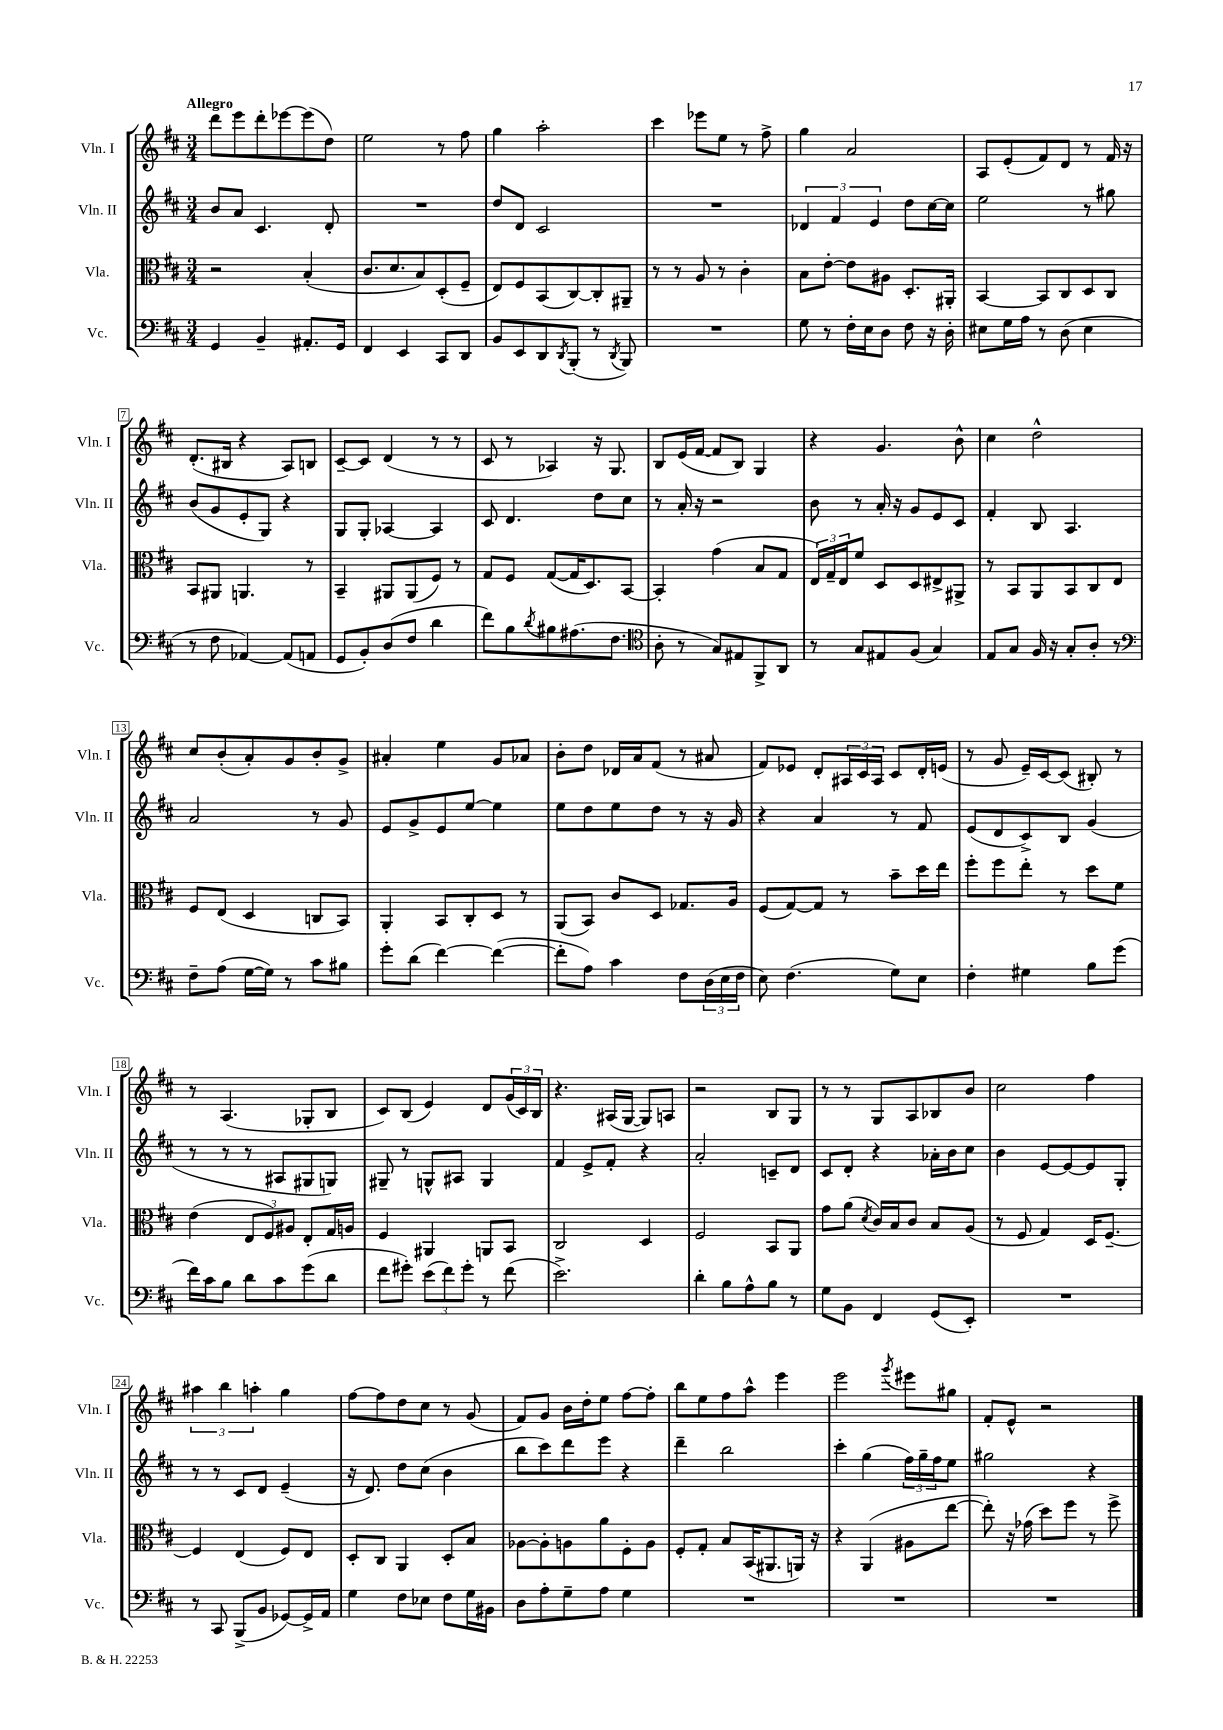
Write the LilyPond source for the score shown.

<<
\new StaffGroup <<
\new Staff = "s0" \with { instrumentName = "Vln. I" shortInstrumentName = "Vln. I" } {
    \clef treble \key d \major \numericTimeSignature \time 3/4 \tempo "Allegro"
    d'''8 e'''8 d'''8-. ees'''8~ ees'''8( d''8) |
    e''2 r8 fis''8 |
    g''4 a''2-. |
    cis'''4 ees'''8 e''8 r8 fis''8-> |
    g''4 a'2 |
    a8 e'8-.( fis'8) d'8 r8 fis'16 r16 |
    d'8.-.( bis16 r4 a8) b8 |
    cis'8~-- cis'8 d'4( r8 r8 |
    cis'8 r8 aes4) r16 g8. |
    b8 e'16( fis'16~ fis'8 b8) g4 |
    r4 g'4. b'8-^ |
    cis''4 d''2-^ |
    cis''8 b'8-.( a'8-.) g'8 b'8-. g'8-> |
    ais'4-. e''4 g'8 aes'8 |
    b'8-. d''8 des'16 a'16 fis'8( r8 ais'8 |
    fis'8) ees'8 d'8-. \tuplet 3/2 { ais16 cis'16 ais16 } cis'8 d'16-. e'16( |
    r8 g'8 e'16--) cis'16~ cis'8( bis8-.) r8 |
    r8 a4.( ges8-. b8 |
    cis'8) b8( e'4) d'8 \tuplet 3/2 { g'16( cis'16) b16 } |
    r4. ais16( g16~ g8) a8 |
    r2 b8 g8 |
    r8 r8 g8 a8 bes8 b'8 |
    cis''2 fis''4 |
    \tuplet 3/2 { ais''4 b''4 a''4-. } g''4 |
    fis''8~ fis''8 d''8 cis''8 r8 g'8( |
    fis'8) g'8 b'16 d''16-. e''8 fis''8~ fis''8-. |
    b''8 e''8 fis''8 a''8-^ e'''4 |
    e'''2 \acciaccatura { g'''8 } eis'''8 gis''8 |
    fis'8-. e'8-^ r2 \bar "|." |
}
\new Staff = "s1" \with { instrumentName = "Vln. II" shortInstrumentName = "Vln. II" } {
    \clef treble \key d \major \numericTimeSignature \time 3/4
    b'8 a'8 cis'4. d'8-. |
    R2. |
    d''8 d'8 cis'2 |
    R2. |
    \tuplet 3/2 { des'4 fis'4 e'4 } d''8 cis''16~ cis''16 |
    e''2 r8 gis''8 |
    b'8( g'8 e'8-. g8) r4 |
    g8 g8-. aes4~ aes4 |
    cis'8 d'4. d''8 cis''8 |
    r8 a'16-. r16 r2 |
    b'8 r8 a'16-. r16 g'8 e'8 cis'8 |
    fis'4-. b8 a4. |
    a'2 r8 g'8 |
    e'8 g'8-> e'8 e''8~ e''4 |
    e''8 d''8 e''8 d''8 r8 r16 g'16 |
    r4 a'4 r8 fis'8 |
    e'8( d'8 cis'8->) b8 g'4( |
    r8 r8 r8 ais8 gis8 g8) |
    gis8-- r8 g8-^ ais8 g4 |
    fis'4 e'8-> fis'8-. r4 |
    a'2-. c'8-- d'8 |
    cis'8 d'8-. r4 aes'16-. b'16 cis''8 |
    b'4 e'8~ e'8~ e'8 g8-. |
    r8 r8 cis'8 d'8 e'4--( |
    r16 d'8.) d''8 cis''8( b'4 |
    b''8 cis'''8) d'''8 e'''8 r4 |
    d'''4-- b''2 |
    cis'''4-. g''4( \tuplet 3/2 { fis''16) g''16-- fis''16 } e''8 |
    gis''2 r4 \bar "|." |
}
\new Staff = "s2" \with { instrumentName = "Vla." shortInstrumentName = "Vla." } {
    \clef alto \key d \major \numericTimeSignature \time 3/4
    r2 b4-.( |
    cis'8. d'8. b8) d8-.( fis8-- |
    e8) fis8 b,8( cis8~) cis8-. ais,8-- |
    r8 r8 a8 r8 cis'4-. |
    b8 e'8~-. e'8 ais8 d8.-. ais,16-. |
    b,4~ b,8 cis8 d8 cis8 |
    b,8 ais,8 a,4. r8 |
    b,4-- ais,8 ais,8( fis8) r8 |
    g8 fis8 g8~( g16 d8.) b,8~ |
    b,4-. g'4( b8 g8 |
    \tuplet 3/2 { e16) g16-- e16 } fis'8 d8 d8 eis8-> ais,8-> |
    r8 b,8 a,8 b,8 cis8 e8 |
    fis8 e8( d4 c8 b,8) |
    a,4-. b,8 cis8-. d8 r8 |
    a,8( b,8) cis'8 d8 ges8. a16 |
    fis8( g8~) g8 r8 b'8-- d''16 e''16 |
    fis''8-. fis''8 e''8-. r8 d''8 fis'8 |
    e'4( \tuplet 3/2 { e8 fis8) ais8 } e8-. g16 a16 |
    fis4 ais,4 a,8 b,8 |
    cis2 d4 |
    fis2 b,8 a,8 |
    g'8 a'8( \acciaccatura { d'8 } cis'16) b16 cis'8 b8 a8( |
    r8 fis8 g4) d16 fis8.~-- |
    fis4 e4( fis8) e8 |
    d8-. cis8 a,4 d8-. b8 |
    aes8~ aes8-. a8 a'8 fis8-. a8 |
    fis8-. g8-. b8 b,16( ais,8. a,16) r16 |
    r4 a,4( ais8 e''8~ |
    e''8-.) r16 ges'16( d''8) fis''8 r8 fis''8-> \bar "|." |
}
\new Staff = "s3" \with { instrumentName = "Vc." shortInstrumentName = "Vc." } {
    \clef bass \key d \major \numericTimeSignature \time 3/4
    g,4 b,4-- ais,8.-. g,16 |
    fis,4 e,4 cis,8 d,8 |
    b,8 e,8 d,8 \acciaccatura { d,8 } b,,8-.( r8 \acciaccatura { d,8 } b,,8) |
    R2. |
    g8 r8 fis16-. e16 d8 fis8 r16 d16-. |
    eis8 g16 a16 r8 d8( eis4 |
    r8 fis8 aes,4~) aes,8( a,8 |
    g,8 b,8-.) d8( fis8 d'4 |
    fis'8) b8 \acciaccatura { d'8 } bis8 ais8.( fis8. |
    \clef tenor a8-. r8 g8) eis8 fis,8-> a,8 |
    r8 g8 eis8 fis8( g4) |
    e8 g8 fis16 r16 g8-. a8-. r8 |
    \clef bass fis8-- a8( g16~ g16) r8 cis'8 bis8 |
    g'8-. d'8( fis'4~) fis'4~( |
    fis'8-. a8) cis'4 fis8 \tuplet 3/2 { d16( e16 fis16 } |
    e8) fis4.( g8) e8 |
    fis4-. gis4 b8 g'8( |
    fis'16) cis'16 b8 d'8 cis'8 g'8( d'8 |
    fis'8 gis'8-.) \tuplet 3/2 { e'8( fis'8) gis'8-. } r8 fis'8( |
    e'2.->) |
    d'4-. b8 a8-^ b8 r8 |
    g8 b,8 fis,4 g,8( e,8-.) |
    R2. |
    r8 cis,8 b,,8->( b,8 ges,8~) ges,16-> a,16 |
    g4 fis8 ees8 fis8 g16 bis,16 |
    d8 a8-. g8-- a8 g4 |
    R2. |
    R2. |
    R2. \bar "|." |
}
>>
>>
\layout { \context { \Score \override BarNumber.stencil = #(make-stencil-boxer 0.1 0.3 ly:text-interface::print) } }
